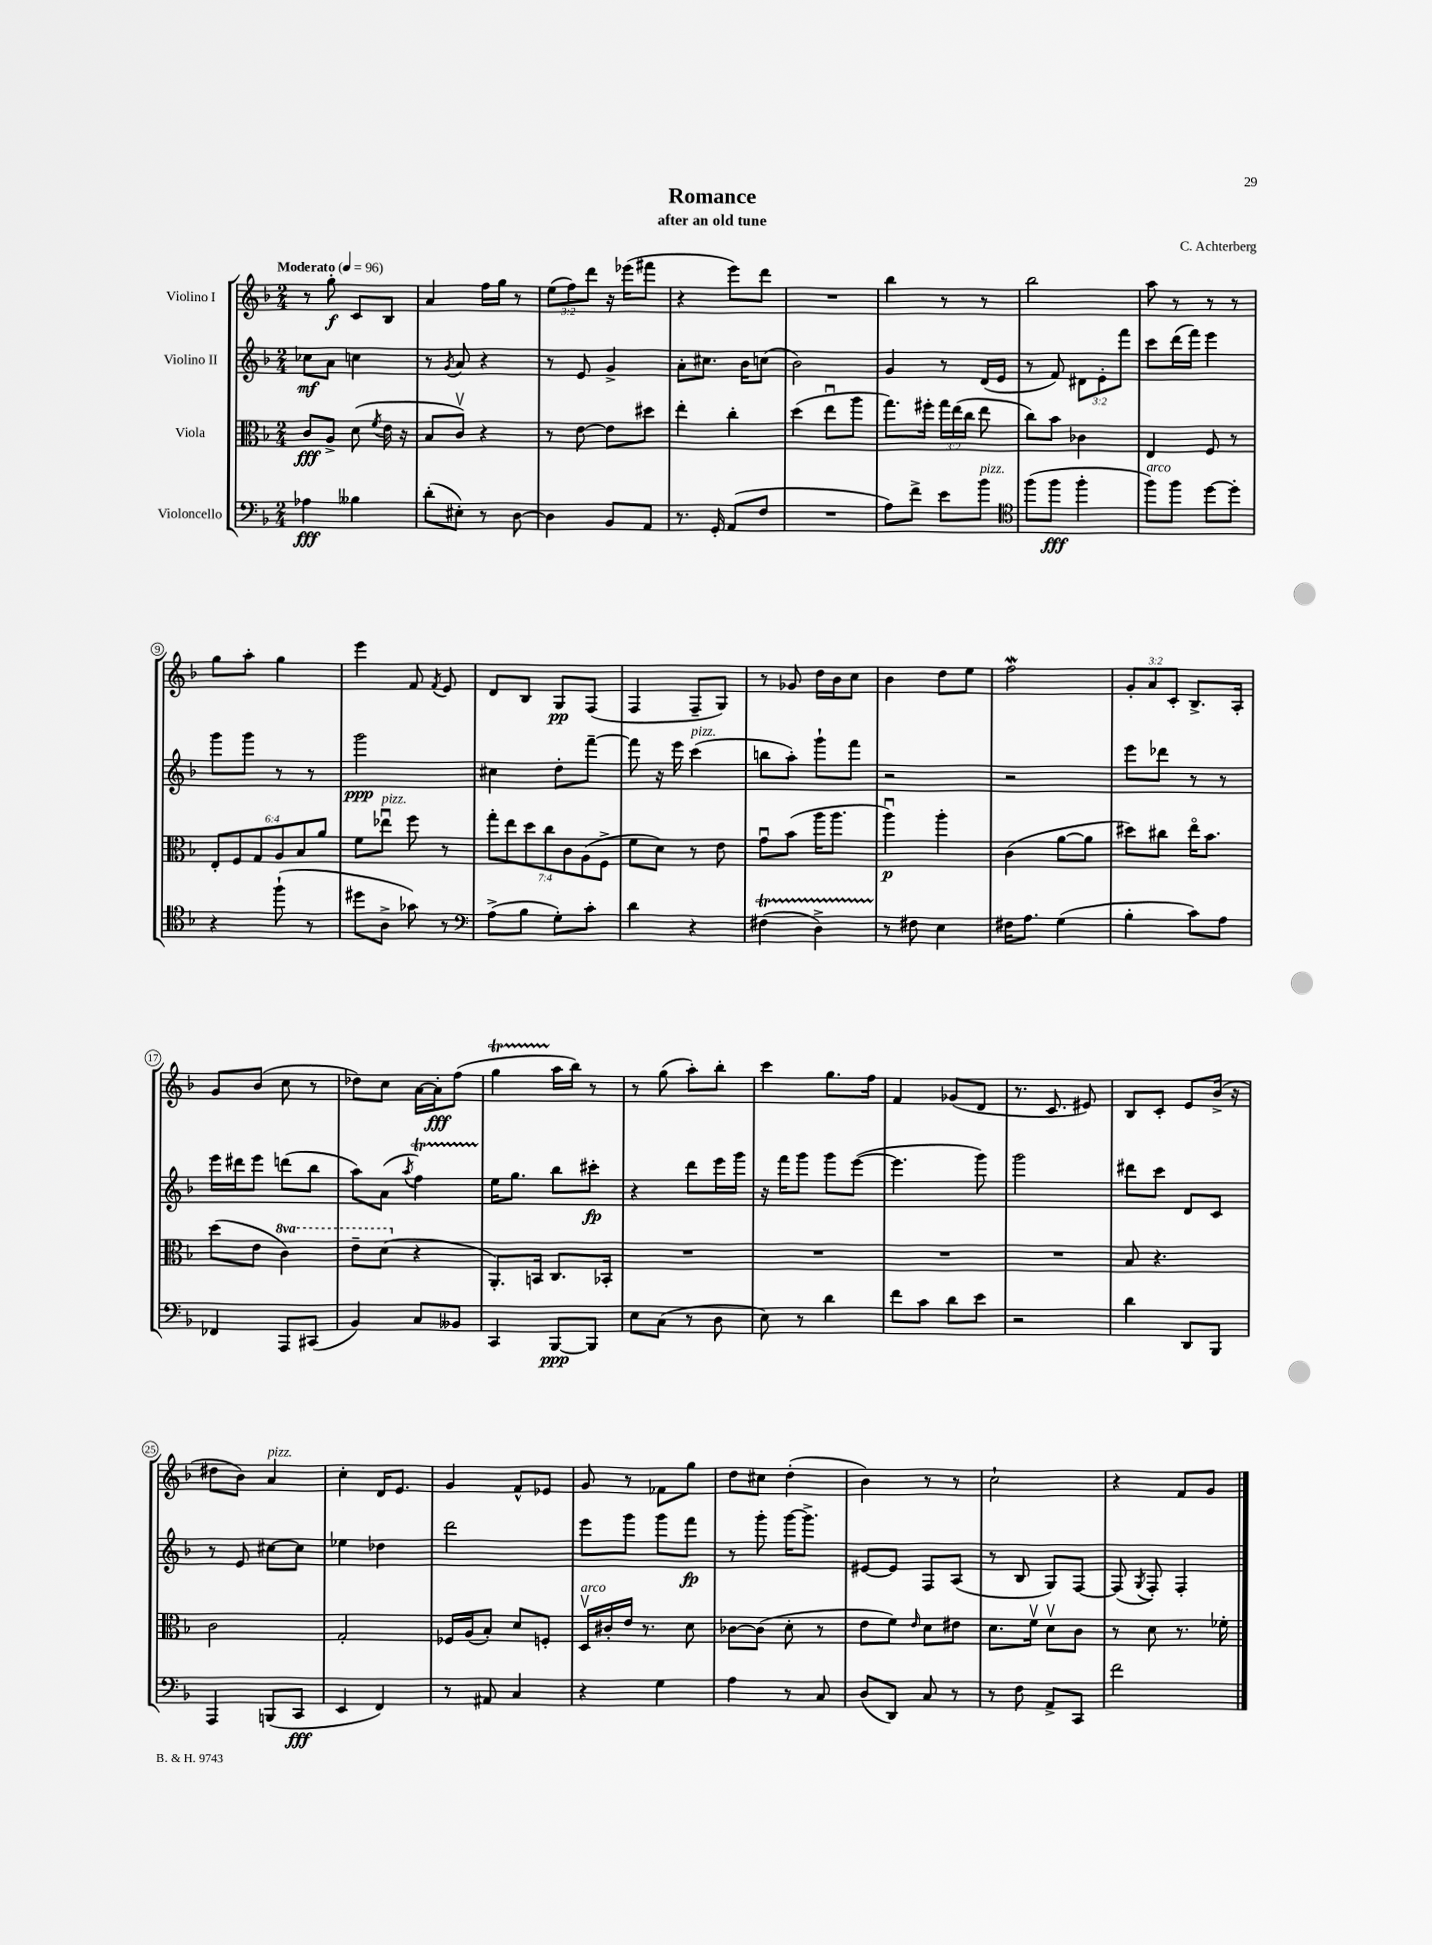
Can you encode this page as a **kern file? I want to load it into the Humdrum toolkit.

**kern	**kern	**kern	**kern
*staff4	*staff3	*staff2	*staff1
*clefF4	*clefC3	*clefG2	*clefG2
*k[b-]	*k[b-]	*k[b-]	*k[b-]
*M2/4	*M2/4	*M2/4	*M2/4
*MM96	*MM96	*MM96	*MM96
4A-\	8c/L	8cc-\L	8r
.	8A^/J	8a\J	8gg'\
4B--\	(8d\	4cc\	8c/L
.	8qf/	.	.
.	16e\	.	8B-/J
.	16r	.	.
=	=	=	=
(8d'\L	8B-/L	8r	4a/
.	.	8qg/	.
8E#'\J)	8cv/J)	8a/	.
8r	4r	4r	16ff\LL
.	.	.	16gg\JJ
[8D\	.	.	8r
=	=	=	=
4D\]	8r	8r	(12ee\L
.	.	.	12ff\)
.	[8e\	8e/	.
.	.	.	12ddd\J
8BB-/L	8e\]L	4g^/	16r
.	.	.	(16eee-\LK
8AA/J	8dd#\J	.	8fff#\J
=	=	=	=
8.r	4ee'\	8a'\L	4r
.	.	8.cc#\J	.
16GG'/	.	.	.
(8AA/L	4cc'\	.	8eee\L)
.	.	16b-\LK	.
8F/J	.	(8cc\J	8ddd\J
=	=	=	=
2r	(4dd\	2b-\)	2r
.	8eeu\L	.	.
.	8aa\J	.	.
=	=	=	=
8A\L)	8.gg\L)	4g/	4bb-\
8f^\J	.	.	.
.	16ff#'\Jk	.	.
8e\L	24gg\LL	8r	8r
.	(24ee\	.	.
.	24cc\JJ	.	.
8b-\J	8ee\	(16d/LL	8r
.	.	16e/JJ	.
=	=	=	=
*clefC4	*	*	*
(8ff\L	8cc\L)	8r	2bb-\
8ff\J	8b-\J	8f/)	.
4ff'\	4c-\	12d#\L	.
.	.	12e'\	.
.	.	12fff\J	.
=	=	=	=
8ff\L)	4E/	8ccc\L	8aa\
8ff\J	.	(16ddd\L	8r
.	.	16fff\JJ)	.
[8dd\L	8F/	4eee\	8r
8dd'\]J	8r	.	8r
=	=	=	=
4r	12E'/L	8ggg\L	8gg\L
.	12F/	.	.
.	.	8ggg\J	8aa'\J
.	12G/	.	.
(8ff`\	12A/	8r	4gg\
.	12B-/	.	.
8r	.	8r	.
.	12a/J	.	.
=	=	=	=
8dd#\L	8f\L	2ggg\	4eee\
8A^\J	8ee-u\J	.	.
8g-\)	8ff\	.	8f/
.	.	.	8qf/
8r	8r	.	8e/
=	=	=	=
*clefF4	*	*	*
(8A^\L	14gg'\L	4cc#\	8d/L
.	14ee\	.	.
8B-\J	.	.	8B-/J
.	14dd\	.	.
.	14cc\	.	.
8G'\L)	.	8dd'\L	8G/L
.	14c\	.	.
.	(14A\	.	.
8c'\J	.	[8fff~\J	(8F/J
.	14F^\J	.	.
=	=	=	=
4d\	8f\L	8fff\]	4F/
.	8d\J)	16r	.
.	.	16eee\	.
4r	8r	(4ccc\	8F~/L
.	8e\	.	8G/J)
=	=	=	=
(4F#\	8gu\L	8bb\L	8r
.	(8b-\J	8aa'\J)	8g-/
4D^\)	16aa\LK	8ggg`\L	16dd\LL
.	8.aa\J	.	16b-\J
.	.	8fff\J	8cc\J
=	=	=	=
8r	4aau\)	2r	4b-\
8F#\	.	.	.
4E\	4aa'\	.	8dd\L
.	.	.	8ee\J
=	=	=	=
16F#\LK	(4c\	2r	2ff\
8.A\J	.	.	.
(4G\	[8a\L	.	.
.	8a\]J	.	.
=	=	=	=
4B-'\	8dd#\L)	8eee\L	12g'/L
.	.	.	12a/
.	8cc#\J	8ddd-\J	.
.	.	.	12c'/J
8c\L)	16eeo\LK	8r	8.B-^/L
.	8.b-\J	.	.
8A\J	.	8r	.
.	.	.	16A'/Jk
=	=	=	=
4FF-/	(8dd\L	16eee\LL	8g/L
.	.	16ddd#\J	.
.	8e\J	8eee\J	(8b-/J
8AAA/L	4cc\)	(8ddd\L	8cc\
(8CC#/J	.	8bb-\J	8r
=	=	=	=
4BB-/)	8ee~\L	8aa\L)	8dd-\L)
.	(8dd\J	(8a\J	8cc\J
.	.	8qaa/	.
8C/L	4r	4ff\)	[16a\LL
.	.	.	16a'\]J
8BB--/J	.	.	(8ff\J
=	=	=	=
4CC/	8.AA'/L)	16ee\LK	4gg\
.	.	8.gg\J	.
.	16BB/Jk	.	.
[8BBB-/L	8.C/L	8bb-\L	16aa\LL
.	.	.	16bb-\JJ)
8BBB-/]J	.	8ccc#'\J	8r
.	16BB-'/Jk	.	.
=	=	=	=
8E\L	2r	4r	8r
(8C\J	.	.	(8gg\
8r	.	8ddd\L	8aa'\L)
8D\	.	16eee\L	8bb-'\J
.	.	16ggg\JJ	.
=	=	=	=
8E\)	2r	16r	4ccc\
.	.	16fff\LK	.
8r	.	8ggg\J	.
4d\	.	8ggg\L	8.gg\L
.	.	([8eee\J	.
.	.	.	16ff\Jk
=	=	=	=
8f\L	2r	4.eee\]	4f/
8c\J	.	.	.
8d\L	.	.	(8g-/L
8e\J	.	8ggg\)	8d/J
=	=	=	=
2r	2r	2ggg\	8.r
.	.	.	8.c/
.	.	.	8e#/)
=	=	=	=
4d\	8B-/	8ddd#\L	8B-/L
.	4.r	8ccc\J	8c'/J
8DD/L	.	8d/L	8e/L
8BBB-/J	.	8c/J	(16b-^/Jk
.	.	.	16r
=	=	=	=
4AAA/	2c\	8r	8dd#\L
.	.	8e/	8b-\J)
(8BBB/L	.	[8cc#\L	4a/
8CC/J	.	8cc#\]J	.
=	=	=	=
4EE/	2G'/	4ee-\	4cc'\
4FF/)	.	4dd-\	16d/LK
.	.	.	8.e/J
=	=	=	=
8r	16F-/LL	2ddd\	4g/
.	(16A/J	.	.
8AA#/	8B-'/J)	.	.
4C/	8d/L	.	8f^^/L
.	8F'/J	.	8e-/J
=	=	=	=
4r	16Dv/LL	8eee\L	8g/
.	16c#'/	.	.
.	16e/JJ	8ggg\J	8r
.	8.r	.	.
4G\	.	8ggg\L	8f-\L
.	8d\	8fff\J	8gg\J
=	=	=	=
4A\	[8c-\L	8r	8dd\L
.	(8c-\]J	8ggg'\	8cc#\J
8r	8d'\	[16ggg\LK	(4dd'\
.	.	8.ggg^\]J	.
8C/	8r	.	.
=	=	=	=
(8D/L	8e\L	[8e#/L	4b-\)
8DD/J)	8f\J)	8e#/]J	.
.	16qqe/	.	.
8C/	8d\L	8F/L	8r
8r	8e#\J	(8A/J	8r
=	=	=	=
8r	8.d\L	8r	2cc`\
8F\	.	8B-/	.
.	16fv\Jk	.	.
8AA^/L	8dv\L	8G/L)	.
8CC/J	8c\J	[8F/J	.
=	=	=	=
2f\	8r	(8F/]	4r
.	.	8qG/	.
.	8d\	8F'/)	.
.	8.r	4F'/	8f/L
.	.	.	8g/J
.	16f-'\	.	.
==	==	==	==
*-	*-	*-	*-
